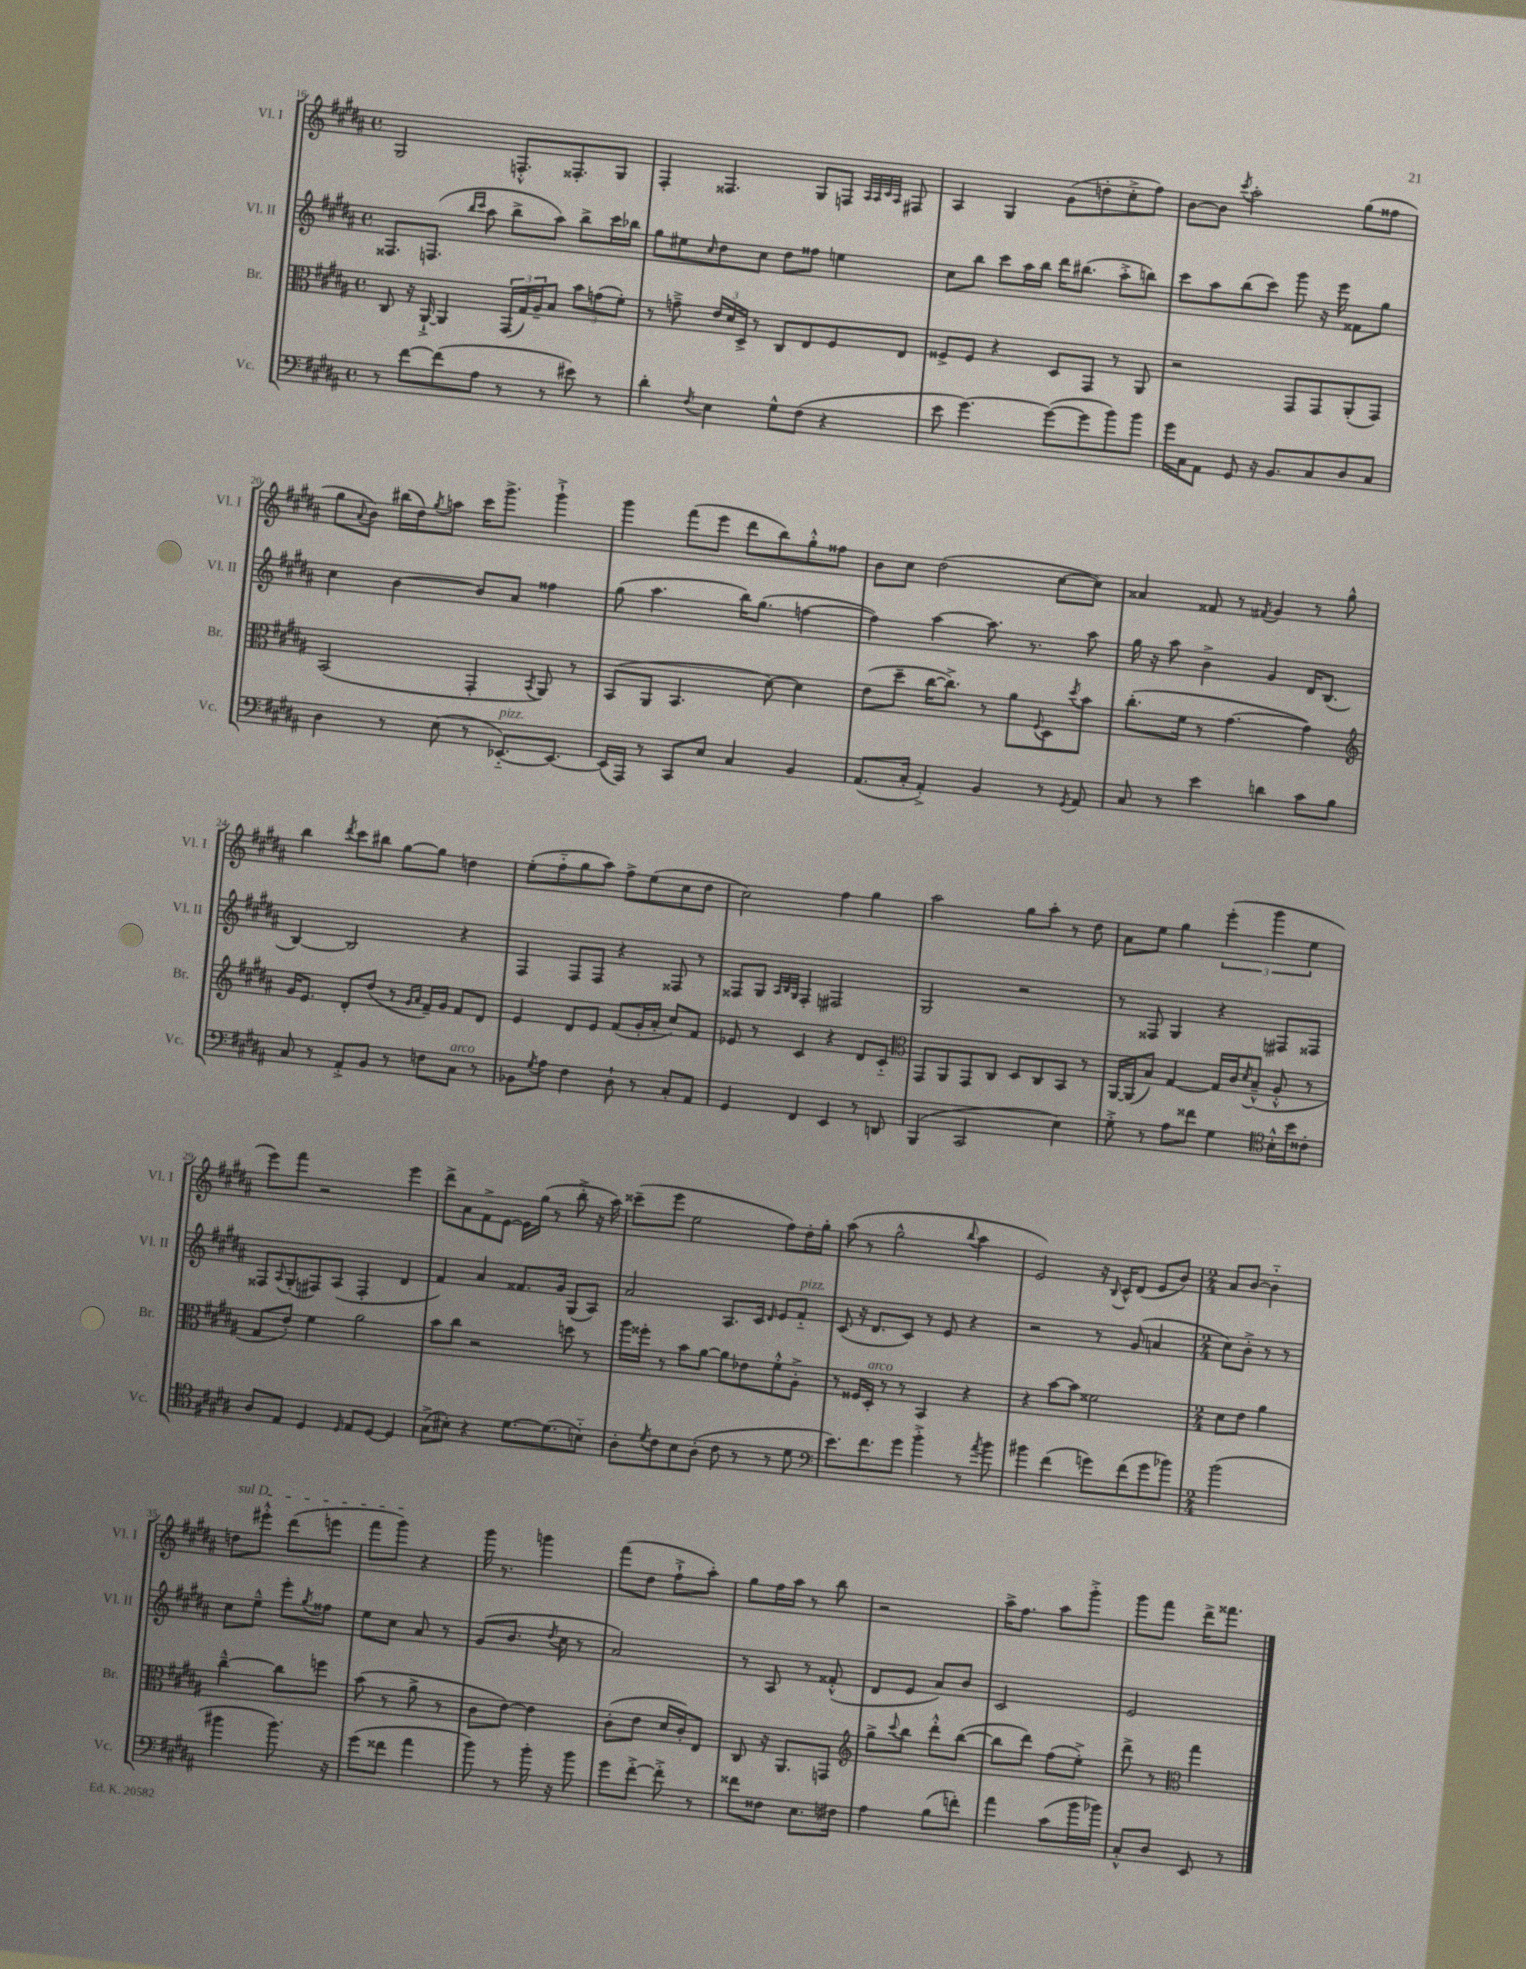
<<
\new StaffGroup <<
\new Staff = "s0" \with { instrumentName = "Vl. I" shortInstrumentName = "Vl. I" } {
    \clef treble \key b \major \defaultTimeSignature \time 4/4
    gis2 f8.-.-^ fisis8.-. gis8 |
    fis4-. fisis4. gis8 f8 \grace { ais32 ais32 cis'32 ais32 } fis8 |
    ais4 gis4 gis'8( d''8-. cis''8-.-> fis''8) |
    b'8~ b'8 \acciaccatura { cis'''8 } ais''2-. gis''8( fisis''8 |
    gis''8 \appoggiatura { ais'8 } b'8) bis''16( dis''16) \acciaccatura { gis''8 } a''8 cis'''16 gis'''8.-> gis'''4-!-> |
    gis'''4 fis'''8( e'''8 dis'''8 b''8) gis''8-.-^ fisis''8 |
    b'8 cis''8 dis''2( cis''8~ cis''8) |
    aisis'4 fisis'8 r8 \acciaccatura { fis'8 } gis'4 r8 gis''8-^ |
    b''4 \acciaccatura { dis'''8 } cis'''8 bis''8 gis''8~ gis''8 d''4 |
    e''8-.( fis''8-_ gis''8 ais''8) fis''8-> e''8( cis''8 dis''8 |
    cis''2) fis''4 gis''4 |
    ais''2 gis''8 ais''8-. r8 dis''8 |
    ais'8 e''8 gis''4 \tuplet 3/2 { e'''4-.( gis'''4 e''4 } |
    e'''8) fis'''8 r2 e'''4 |
    dis'''8-> ais'8 fis'8-> e'8~ e'16 gis''16( r8 b''8-.-> r16 ais''16) |
    cisis'''8--( e'''8 e''2 fis''8) dis''16-. gis''16-. |
    ais''8( r8 gis''2-^ \appoggiatura { b''8 } ais''4 |
    e'2) r16 \appoggiatura { b8 } cis'16-^ dis'8( e'8 b'8) |
    \numericTimeSignature \time 2/4 ais'8 b'8~ b'4-_ |
    \once \override TextSpanner.bound-details.left.text = \markup { \italic "sul D" } d''8\startTextSpan eis'''8-.-^ dis'''8( e'''8 |
    fis'''8 gis'''8\stopTextSpan) r4 |
    gis'''16 r8. g'''4 |
    fis'''8( dis''8 fis''8-!-> ais''8-.) |
    gis''8 fis''16 ais''16 r8 b''8 |
    r2 |
    ais''16-> fis''8. ais''8 gis'''8-.-> |
    gis'''8 fis'''8 dis'''16-> fisis'''8. \bar "|." |
}
\new Staff = "s1" \with { instrumentName = "Vl. II" shortInstrumentName = "Vl. II" } {
    \clef treble \key b \major \defaultTimeSignature \time 4/4
    fisis8. f8.( \grace { b''16 cis'''16 } ais''8 b''8-> ais''8) b''8-> cis'''16 bes''16 |
    gis''8 eis''8 \grace { cis''16 } dis''8 cis''8 dis''8 fisis''8 e''4 |
    cis''8 b''8 cis'''8 ais''16 b''16 dis'''16 bis''8.( ais''8-.-> b''8) |
    cis'''8 ais''8 b''8( cis'''8) gis'''8 r16 e'''16 fisis'8 gis''8 |
    cis''4 b'4~ b'8 ais'8 fisis''4 |
    gis''8( ais''4. b''16) gis''8.( f''4~ |
    f''4) ais''4~ ais''8. r8. ais''8 |
    gis''16 r16 ais''8 b'4-> gis'4 dis'16 b8.( |
    b4~) b2 r4 |
    fis4 fis8 fis8 r4 fisis8 r8 |
    fisis8 gis8 \grace { ais32 b32 gis32 } fisis4-. fis2 |
    gis2 r2 |
    r8 fisis8 gis4 r4 fis8 fisis8 |
    fisis8 \appoggiatura { ais8 } gis8-.( fis8) ais8( fis4-. dis'4 |
    fis'4) ais'4 fisis'8. gis'16 gis8( ais8) |
    ais'2 ais8. cis'16 \grace { dis'16 } e'8 fis'8-_^\markup { \italic "pizz." } |
    cis'8( r16 dis'8. cis'8) r8 e'8 r4 |
    r2 r8 gis'8( a'4 |
    \numericTimeSignature \time 2/4 cis''8) b'8-.-> r8 r8 |
    cis''8 e''8---^ e'''8-. \acciaccatura { gis''8 } fisis''8 |
    e''8 cis''8 ais'8 r8 |
    gis'8( b'8. \acciaccatura { dis''8 } cis''16 r8 |
    ais'2) |
    r8 ais8 r8 fisis'8-.-^( |
    dis'8 e'8 ais'8) b'8 |
    cis'2 |
    e'2 \bar "|." |
}
\new Staff = "s2" \with { instrumentName = "Br." shortInstrumentName = "Br." } {
    \clef alto \key b \major \defaultTimeSignature \time 4/4
    cis8 r16 ais,16~-!-> ais,4 \tuplet 3/2 { gis,16( gis16) ais16-- } b8 \tuplet 3/2 { b'8 g'8( fis'8-.) } |
    r8 g'8---> \tuplet 3/2 { e'16 dis'16 dis16-> } r8 cis8 e8 fis8 e8 |
    fisis8-> fisis8 r4 dis8 gis,8 r8 ais,8 |
    r2 gis,8 gis,8 ais,8-.( gis,8) |
    b,2( gis,4-. \acciaccatura { b,8 } ais,8) r8 |
    b,8( ais,8 b,4. dis'8~) dis'4 |
    e'8( dis''8-- cis''16~ cis''8.->) r8 ais'8 \appoggiatura { fis8 } dis8 \acciaccatura { dis''8 } b'8 |
    cis''8.-.( fis'16 r8 gis'4.~ gis'4) |
    \clef treble gis'16 e'8. dis'8-. dis''8( r8 \grace { gis'16 ais'16 } fis'16--) gis'16 fis'8 dis'8 |
    e'4 dis'8 e'8 fis'8( gis'16-. ais'16-. cis''8) fis'8 |
    ees'8 r8 cis'4 r4 dis'8 cis'8-_ |
    \clef alto gis,8 ais,8 gis,8 cis8 dis8 cis8 b,8 r8 |
    ais,16~ ais,16( b8) gis4~ gis16 cis'16 \acciaccatura { dis'8 } b8---^( ais8-.-^ r8 |
    gis8 e'8-.) fis'4 ais'2 |
    b'8 cis''8 r2 d''8 r8 |
    ais''16 fisis''16-. r8 b'8 ais'8~ ais'8 ees'8 fis'8-.-^ ais8-.-> |
    r8 fisis16 dis16-.^\markup { \italic "arco" } r8 r8 b,4 r4 |
    r4 b'8~ b'8 fisis'2 |
    \numericTimeSignature \time 2/4 dis'8 e'8 ais'4 |
    cis''4~---^ cis''8 f''8 |
    b'8( r8 ais'8-> r8 |
    cis'8 e'8~) e'4 |
    cis'8-.( e'8 dis'16 cis'16-.) e8 |
    cis8 r16 ais,8. g,8 |
    \clef treble gis''8-> \appoggiatura { cis'''8 } b''8 dis'''8-.-^ b''8~( |
    b''8 dis'''8) fis''8( e''8-.->) |
    dis'''8-> r8 \clef alto gis''4 \bar "|." |
}
\new Staff = "s3" \with { instrumentName = "Vc." shortInstrumentName = "Vc." } {
    \clef bass \key b \major \defaultTimeSignature \time 4/4
    r8 fis'8~ fis'8( ais8 r8 r8 eis'8) r8 |
    dis'4-. \acciaccatura { fis8 } e4 gis8-^ fis8( r4 |
    e'8 gis'4.~) gis'8~( gis'8 b'8) b'8 |
    gis'16 cis16 ais,8 gis,8 r16 b,8. cis8 dis8 cis8 |
    dis4 r8 e8( r8 ees,8.~-_^\markup { \italic "pizz." }) ees,8.~ |
    ees,16( ais,,16) r8 cis,8 e8 cis4 b,4 |
    ais,8.( cis16-. ais,4-.->) b,4 r8 \acciaccatura { gis,8 } ais,8 |
    cis8 r8 e'4 d'4 cis'8 b8 |
    cis8 r8 ais,8-.-> b,8 r8 f8 cis8^\markup { \italic "arco" } r8 |
    bes,8 \acciaccatura { gis8 } ais8 fis4 dis8-! r8 cis8-. ais,8 |
    gis,4 fis,4 e,4 r8 d,8 |
    b,,4( cis,2 e4) |
    gis8-.-> r8 ais8 fisis'8 gis4 \clef tenor b16-.-^ b'16 cisis'8-. |
    ais8 e8 dis4 \grace { dis16 } e8 dis8~ dis4 |
    gis8->( bis8-.) r4 dis'8.~ dis'8.( b8-_) |
    ais8-. \acciaccatura { dis'8 } cis'8 b8 ais8-.( cis'8 r8 r8 dis'8 |
    \clef bass e'8.) fis'8. gis'8 b'4-.-> r8 \acciaccatura { ais'8 } b'8 |
    bis'4 fis'4( g'8) fis'8( g'8 bes'8) |
    \numericTimeSignature \time 2/4 b'2( |
    bis'4 bis'8.) r16 |
    gis'8( fisis'8 ais'4 |
    b'8) r8 b'16-. r16 b'8 |
    gis'8 fis'8~-.-> fis'8-.-> r8 |
    fisis'8 fisis8 e8. fis16 |
    ais4 b8( f'8-.) |
    ais'4 cis'8( b'16 bes'16) |
    cis8-.-^ dis8 e,8 r8 \bar "|." |
}
>>
>>
\layout { \context { \Score currentBarNumber = #16 } }
